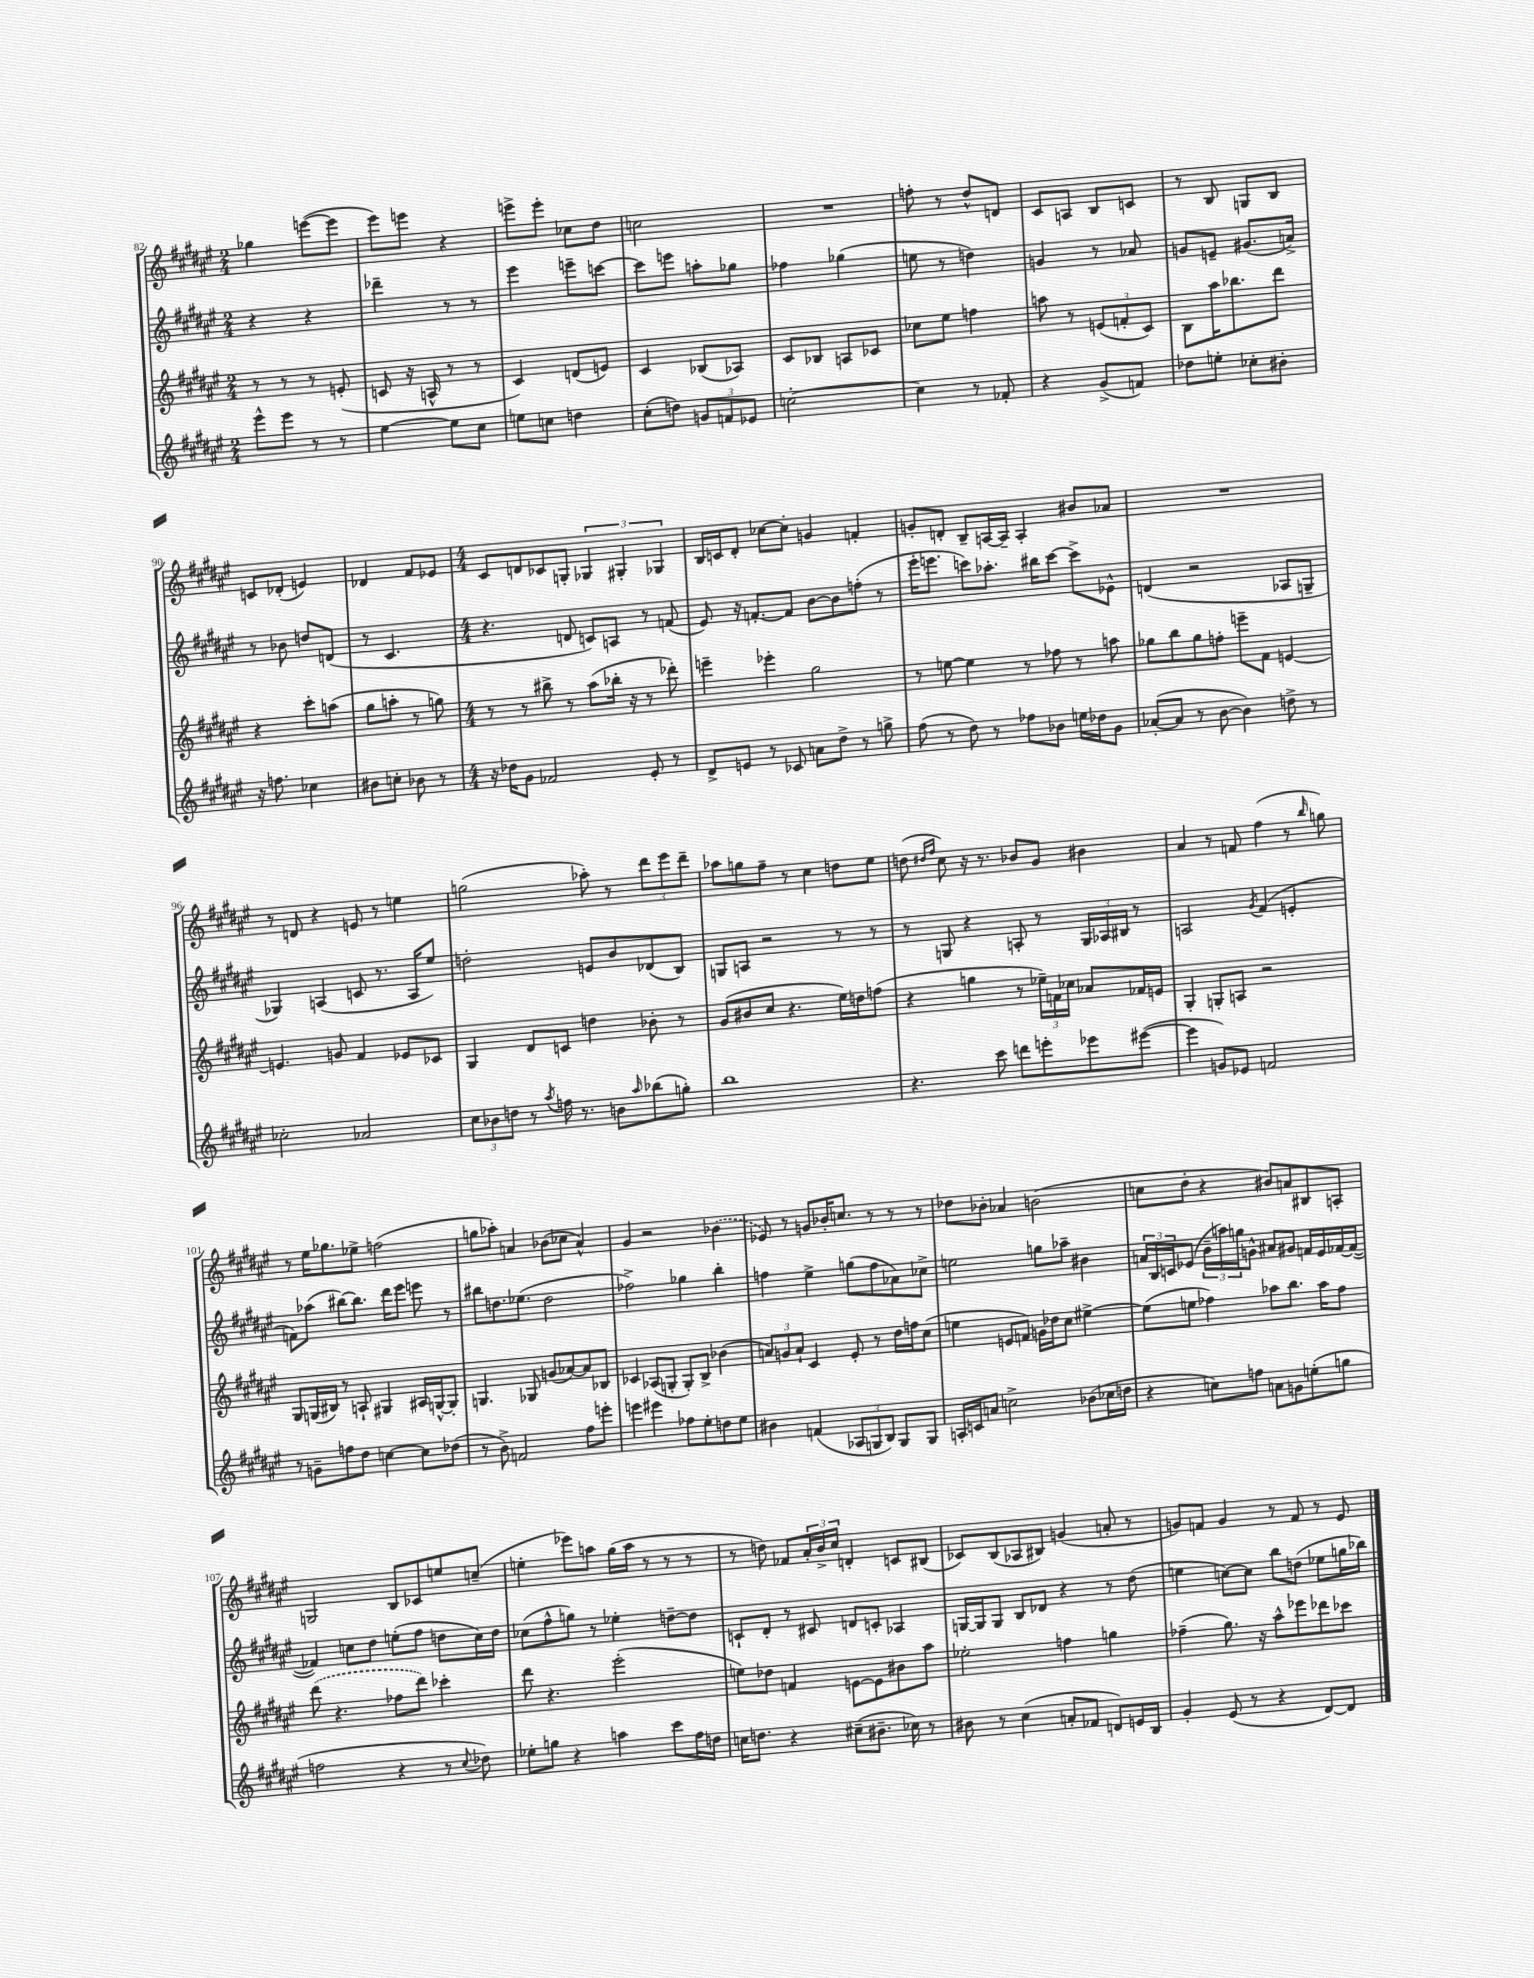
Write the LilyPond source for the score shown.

<<
\new StaffGroup <<
\new Staff = "s0" {
    \clef treble \key fis \major \numericTimeSignature \time 2/4
    ges''4 e'''8~( e'''8 |
    eis'''8) e'''8 r4 |
    e'''8-> e'''8-. ces''8 dis''8 |
    c''2 |
    R2 |
    f''8-. r8 dis''8-^ d'8 |
    cis'8 a8 b8 c'8 |
    r8 b8 g8 b8 |
    c'8 des'8-.( e'4) |
    des'4 fis'8 ees'8 |
    \numericTimeSignature \time 4/4 cis'8 d'8 ces'8 g8-. \tuplet 3/2 { ges4 gis4-. ges4 } |
    b16 c'16 dis'8-. ces''8~ ces''8-. g'4 f'4-. |
    g'8-. d'8-. b8-- a16~ a16-- a4-. bis'8 aes'8 |
    R1 |
    r8 d'8 r4 e'8 r8 e''4 |
    g''2( aes''8-.) r8 \tuplet 3/2 { dis'''8 eis'''8 dis'''8-- } |
    aes''8 g''8 fis''8-- r8 cis''4 d''8 eis''8 |
    d''8( \grace { dis''16 fis''16 } cis''8) r16 r8. bes'8 gis'8 bis'4 |
    ais'4 r8 f'8 fis''4( r8 \grace { b''16 } g''8) |
    r8 eis''16 ges''8. ees''8-> f''2( |
    g''8 aes''8-.) a'4 bes'8( ces''8 a'4-^) |
    gis'4 r2 \once \slurDashed bes'4( |
    ees'8) r8 g'8 bes'16-. c''8. r8 r8 r8 |
    des''8 bes'8-. aes'4 b'2( |
    c''8 dis''8-. r4 bis'8) a'8 bis8 a8-. |
    g2 b8 ces'8 e''8 c''8--( |
    e''4-. ees'''8) a''8 gis''16( a''16 r8 r8 r8 |
    r8 d''8) fes'8 \tuplet 3/2 { ais'16-. b'16-> cis''16 } d'4-. c'8 bis8( |
    ces'8) b8( aes8 bis8) g'4( a'8-. r8 |
    g'8) f'8 g'4 r8 f'8 r8 eis'8 \bar "|." |
}
\new Staff = "s1" {
    \clef treble \key fis \major \numericTimeSignature \time 2/4
    r4 r4 |
    des'''4-- r8 r8 |
    eis'''4 e'''8-- c'''8~ |
    c'''8 e'''8 a''8-. ges''8 |
    fes''4 ges''4( |
    e''8 r8 d''4) |
    g'4 r8 aes'8 |
    g'8 e'8-- gis'8.( a'16->) |
    r8 bes'8 d''8 d'8( |
    r8 cis'4. |
    \numericTimeSignature \time 4/4 r4. d'8 c'8) a8 r8 f'8( |
    eis'8) r16 f'8.~-. f'8 b'8~ b'8 f''8-.( r8 |
    eis'''16-. e'''8. c'''8) aes''8.-. bis''16 c'''8~ c'''8-> ees'8-^ |
    d'4( r2 aes8 g8-- |
    ges4) a4( c'8 r8. a16 eis''8) |
    d''2-. e'8 b'8 des'8( b8) |
    g8 a8 r2 r8 r8 |
    r8 g8 r4 a8-. r8 \tuplet 3/2 { g16 aes16 bis16 } r8 |
    a2 \acciaccatura { gis'8 } fis'4( e'4-. |
    f'8) aes''8( bis''8~) bis''8. dis'''16 eis'''8 e'''8 r8 |
    bis''8 d''8. ees''8.( d''2 |
    fes''2->) ges''4 b''4-. |
    f''4 eis''4-> g''8( f''8 aes'8) ces''8-> |
    e''2 g''8 aes''8-- bis'4 |
    \tuplet 3/2 { a'16 b16 c'16 } ees'8( \tuplet 3/2 { b'16-- a''16) g''16 } g'8-^ ais'8 gis'8 f'16 ees'16 fes'16~ fes'16~( |
    fes'4) c''8 dis''8 e''8-.( fis''8 d''8 c''16) d''16 |
    ces''8( fis''8-^ g''8) r8 ees''4-. d''8~-- d''8 |
    c'8-! dis'8-. r8 cis'8 d'8 c'8-. aes4 |
    g16~ g16 g8 b8 des'8 r4 r8 dis''8( |
    e''4 c''8~) c''8 b''8 d''8( ees''8 g''16 bes''16) \bar "|." |
}
\new Staff = "s2" {
    \clef treble \key fis \major \numericTimeSignature \time 2/4
    r8 r8 r8 e'8-.( |
    c'8 r16 a16-^ r8 r8 |
    cis'4) d'8( e'8) |
    cis'4 bes8( aes8) |
    cis'8 bes8 a8 ces'8 |
    ces''8 eis''8 f''4 |
    a''8 r8 \tuplet 3/2 { e'8( f'8-. cis'8) } |
    b8 ais''16 bes''8. dis'''8 |
    r4 cis'''8-. a''8( |
    gis''8 a''8-. r8 g''8) |
    \numericTimeSignature \time 4/4 r8 r8 bis''8-> r8 ais''8( bes''16-. r16 r8 des'''8-.) |
    e'''4-- ees'''4-. gis''2 |
    r8 e''8~ e''4 r8 fes''8 r8 a''8 |
    ges''8 b''8 ges''8 f''8-. e'''8-- fis'8 e'4~ |
    e'4. g'8 fis'4 ees'8 ces'8 |
    gis4 dis'8 c'8 d''4 bes'8-. r8 |
    gis'8( bis'8 cis''8 r4. eis''16) d''16 f''8( |
    r4 g''4 r8 \tuplet 3/2 { ees''16--) f'16 ces''16 } aes'8 fes'16 e'16 |
    gis4-. g8-. a8 r2 |
    gis8 g16( bis16) r8 a8-! gis4 ais16 g16~-^ g8-. |
    g4. ges8 g'8( aes'8~) aes'8 bes8 |
    ces'4 aes8( g8-. g8-.) b8-> bes'4( |
    \tuplet 3/2 { a'8) g'8 a'8-! } cis'4 eis'8-. r8 dis''16 f''16 cis''8( |
    e''4 e'8 f'8) g'16 des''16 cis''8 eis''4~-> |
    eis''8( e''8 fes''4) aes''8 b''8. aes''16 fes''8 |
    \once \slurDashed dis'''8( r4. fes''8 dis'''8) ces'''4-. |
    dis'''8 r4. eis'''2-.( |
    e''8) des''8 f'4 e'8~ e'8 bis'8 ais''8 |
    ees''2-. f''4 g''4 |
    fes''4--( gis''8.) r16 ais''8-^ ees'''8 des'''8 ces'''8 \bar "|." |
}
\new Staff = "s3" {
    \clef treble \key fis \major \numericTimeSignature \time 2/4
    eis'''8-^ eis'''8 r8 r8 |
    eis''4~ eis''8 cis''8 |
    e''8 c''8 d''4 |
    cis''8-.( d''8) \tuplet 3/2 { g'8 f'8 ees'8 } |
    c''2~-. |
    c''4 r8 fes'8-. |
    r4 gis'8->( f'8) |
    des''8 e''8-. ces''8-. bis'8-. |
    r16 f''8. ces''4 |
    bis'8 c''8-. bes'8 r8 |
    \numericTimeSignature \time 4/4 r16 des''16 gis'8 fes'2 eis'8-. r8 |
    dis'8-> e'8 r8 ces'8 a'8 dis''8-> r8 g''8-> |
    fis''8( r8 dis''8) r8 fes''8 bes'8 e''16 des''16 gis'8 |
    aes'8~-.( aes'8 r8 b'8~ b'4) d''8-> r8 |
    ces''2-. aes'2 |
    \tuplet 3/2 { cis''8 bes'8 d''8 } r8 \acciaccatura { ais''8 } f''16 r8. b'8 \grace { ais''16 } bes''8( g''8-.) |
    b''1 |
    r4. cis'''8 d'''8 e'''8-. ees'''8 eis'''8~( |
    eis'''4 g'8) ees'8 f'2 |
    r8 g'8-- f''8 dis''8 c''4~ c''8 des''8( |
    r8 b'8->) f'2 fis''8 e'''8-. |
    e'''4 eis'''4 fes''8 eis''8-. d''8 eis''8 |
    bis'4 f'4( \tuplet 3/2 { aes8 g8 b8) } g8 g8 |
    a16-. c'16 a'8 c''2-> bes'8( ces''16 d''16 |
    r4 c''8) f''8 a'8 g'8 e''8-.( g''8 |
    f''2 r4 r8 \appoggiatura { cis''8 } des''8) |
    ees''8-. g''8 r4 a''4 cis'''8 fis''16 d''16 |
    c''16 d''8. r4 cis''8--( bis'8.-- ces''16) r8 |
    bis'8 r8 cis''4( a'8-. fes'8 d'8) e'16 b16 |
    gis'4-. eis'8( r8 r4 dis'8~) dis'8 \bar "|." |
}
>>
>>
\layout { \context { \Score currentBarNumber = #82 } }
